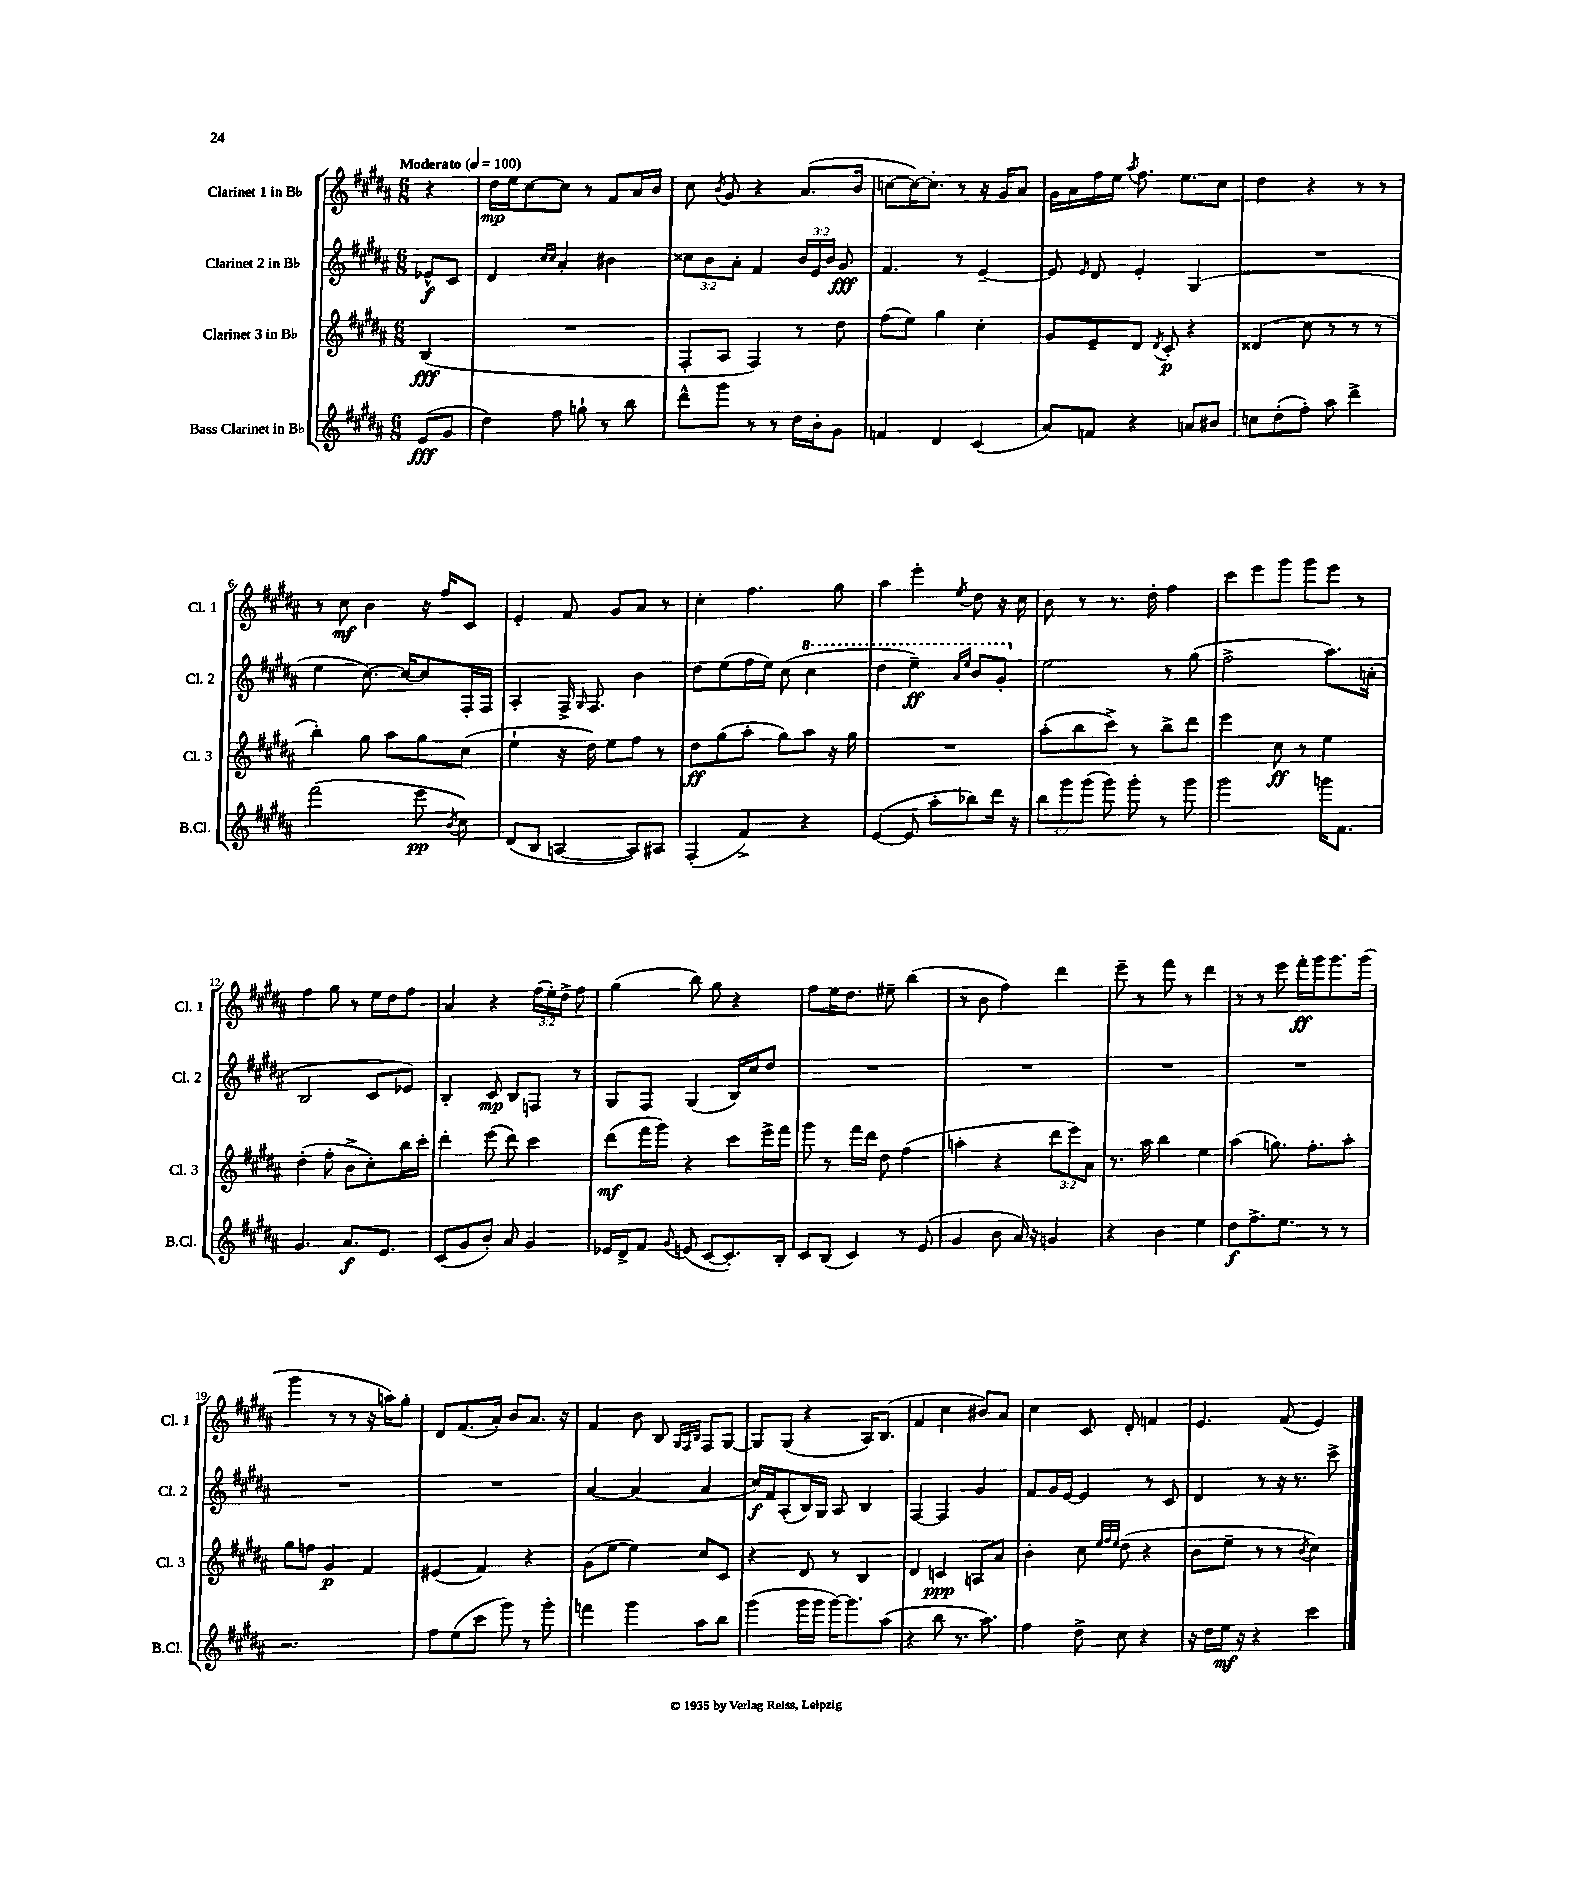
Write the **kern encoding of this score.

**kern	**kern	**kern	**kern
*staff4	*staff3	*staff2	*staff1
*clefG2	*clefG2	*clefG2	*clefG2
*k[f#c#g#d#a#]	*k[f#c#g#d#a#]	*k[f#c#g#d#a#]	*k[f#c#g#d#a#]
*M6/8	*M6/8	*M6/8	*M6/8
*MM100	*MM100	*MM100	*MM100
(8e	(4B	8e-^^	4r
8g#	.	8c#	.
=	=	=	=
4dd#)	2.r	4d#	16dd#
.	.	.	16ee
.	.	.	[8cc#
.	.	16qqcc#	.
.	.	16qqcc#	.
8ff#	.	4a#'	8cc#]
8gg`	.	.	8r
8r	.	4b#	8f#
8bb	.	.	16a#
.	.	.	16b
=	=	=	=
8ddd#^^	8F#'	12cc##	8cc#
.	.	12b	.
.	.	.	8qb
8ggg#	8A#	.	8g#
.	.	12a#'	.
8r	4F#)	4f#	4r
8r	.	.	.
16dd#	8r	24b	(8.a#
.	.	24e	.
16b'	.	.	.
.	.	24b	.
8g#	8dd#	8g#	.
.	.	.	16b
=	=	=	=
4f	(8ff#	4.f#	[8cc
.	8ee)	.	16cc_)
.	.	.	8.cc']
4d#	4gg#	.	.
.	.	8r	8r
(4c#	4cc#'	[4e~	16r
.	.	.	16g#
.	.	.	8a#
=	=	=	=
8a#)	8g#	8e]	16g#
.	.	.	16a#
.	.	16qqe	.
8f	8e~	8d#	16ff#
.	.	.	16ee
.	.	.	8qaa#
4r	8d#	4e'	8.ff#
.	8qd#	.	.
.	8c#'	.	.
.	.	.	8.ee
8a	4r	(4G#	.
8b#	.	.	8cc#
=	=	=	=
8cc	(4d##	2.r	4dd#
(8dd#'	.	.	.
8ff#')	8cc#	.	4r
8aa#	8r	.	.
4ddd#^	8r	.	8r
.	8r	.	8r
=	=	=	=
(2fff#	4bb')	4ee	8r
.	.	.	8cc#
.	8gg#	[8.cc#)	4b
.	8aa#	.	.
.	.	16cc#_	.
8eee	8gg#	8cc#]	16r
.	.	.	16ff#
8qb	.	.	.
8cc#)	(8cc#	16F#'	8c#
.	.	16F#	.
=	=	=	=
(8d#	4ee`	4A#'	4e'
8B	.	.	.
[4A	16r	16F#^	8f#
.	.	16qqG#	.
.	16dd#)	8.F#	.
.	8ee	.	8g#
8A])	8ff#	4b	8a#
8A#	8r	.	8r
=	=	=	=
(4F#'	8dd#	8dd#	4cc#'
.	(8gg#	(8ee	.
4f#^)	8aa#'	16ff#	4.ff#
.	.	16ee)	.
.	8gg#)	(8cc#	.
4r	8aa#	4ccc#	.
.	16r	.	8gg#
.	16gg#	.	.
=	=	=	=
([4e	2.r	4ddd#	4aa#
8e]	.	4eee~)	4eee'
8aa#'	.	.	.
.	.	16qqaa#	.
.	.	16qqeee	8qee
8bb-)	.	8bb	8dd#
16ddd#	.	8gg#'	16r
16r	.	.	16cc#
=	=	=	=
12bb	(8aa#'	2ee	8b
12ggg#	.	.	.
.	8bb	.	8r
(12ggg#	.	.	.
8ggg#)	8ccc#^)	.	8.r
8ggg#'	8r	.	.
.	.	.	16dd#'
8r	8bb^	8r	4ff#
8ggg#	8ddd#	(8gg#	.
=	=	=	=
2ggg#	4eee	2ff#^	8ccc#
.	.	.	8eee
.	8cc#	.	8ggg#
.	8r	.	8ggg#
16ggg	4ee	8.aa#)	8eee
8.f#	.	.	.
.	.	.	8r
.	.	(16a'	.
=	=	=	=
4.g#	(4dd#'	2B	4ff#
.	8ff#'	.	8gg#
8.a#	8b^	.	8r
.	8cc#')	8c#	16ee
8.e	.	.	16dd#
.	16bb	8e-)	8ff#
.	16ccc#'	.	.
=	=	=	=
(8c#	4ddd#'	4B'	4a#
8g#	.	.	.
8b')	(8eee	8c#	4r
8a#	8ddd#)	8B	.
4g#	4ccc#	8F	(24ff#
.	.	.	24ee')
.	.	.	24dd#^
.	.	8r	8ff#
=	=	=	=
16e-	(8ddd#	8G#	(4gg#
16d#^	.	.	.
8f#	16fff#	8F#	.
.	16ggg#)	.	.
8qqg#	.	.	.
(8e	4r	(4G#	8bb)
[8c#	.	.	8gg#
8.c#'])	8ccc#	16B)	4r
.	.	16cc#	.
.	16eee^	8dd#	.
16B'	16fff#	.	.
=	=	=	=
8c#	8ggg#	2.r	8ff#
(8B	8r	.	16ee
.	.	.	8.dd#
4c#)	16fff#	.	.
.	16ddd#	.	.
.	8dd#	.	8ee#~
8r	(4ff#	.	(4bb
(8e	.	.	.
=	=	=	=
4g#	4aa'	2.r	8r
.	.	.	8b
8b	4r	.	4ff#)
16a#)	.	.	.
16r	.	.	.
4g	12ddd#	.	4ddd#
.	12eee)	.	.
.	12a#	.	.
=	=	=	=
4r	8.r	2.r	8eee~
.	.	.	8r
.	16aa#	.	.
4b	4bb	.	8fff#
.	.	.	8r
4ee	4ee	.	4ddd#
=	=	=	=
8dd#	(4aa#	2.r	8r
8.ff#^	.	.	8r
.	8.gg)	.	8eee
8.ee	.	.	.
.	.	.	16fff#'
.	8.ff#'	.	16ggg#
8r	.	.	8.ggg#
8r	8aa#'	.	.
.	.	.	(16ggg#
=	=	=	=
2.r	8gg#	2.r	4ggg#
.	8ff	.	.
.	4g#	.	8r
.	.	.	8r
.	4f#	.	16r
.	.	.	16aa)
.	.	.	8gg#'
=	=	=	=
8ff#	(4e#	2.r	8d#
(8ee	.	.	(8.f#
8ccc#	4f#)	.	.
.	.	.	16a#')
8ggg#)	.	.	8b
8r	4r	.	8.a#
8ggg#'	.	.	.
.	.	.	16r
=	=	=	=
4fff	(8g#	[4a#	4f#
.	[8ee	.	.
4ggg#	4ee])	(4a#]	8b
.	.	.	8B
.	.	.	32qqG#
.	.	.	32qqF#
.	.	.	32qqB
8aa#	8cc#	4a#	8F#
8bb	8c#	.	[8G#
=	=	=	=
(4ggg#	4r	16cc#)	8G#]
.	.	16f#	.
.	.	(8A#'	(8G#
16ggg#	8d#	16B)	4r
16ggg#	.	16G#	.
[16ggg#)	8r	8A#	.
8.ggg#]	.	.	.
.	4B	4B	16A#)
.	.	.	(8.B
(8aa#	.	.	.
=	=	=	=
4r	4d#	[4F#	4f#
8bb	4c	4F#]	4cc#
8.r	.	.	.
.	8A	4g#	8b#)
8.aa#)	.	.	.
.	8a#	.	8a#
=	=	=	=
4ff#	4b'	8f#	4cc#
.	.	16g#	.
.	.	[16e	.
8dd#^	8cc#	4e]	8c#
.	32qqee	.	.
.	32qqff#	.	.
.	32qqee	.	.
8cc#	(8dd#	.	8d#'
4r	4r	8r	4f
.	.	8c#	.
=	=	=	=
16r	8b	4d#	4.e
16dd#	.	.	.
16ee	8ee~	.	.
16r	.	.	.
4r	8r	8r	.
.	8r	16r	(8f#
.	.	8.r	.
.	8qb	.	.
4ccc#	4cc#)	.	4e)
.	.	8ccc#^	.
==	==	==	==
*-	*-	*-	*-
